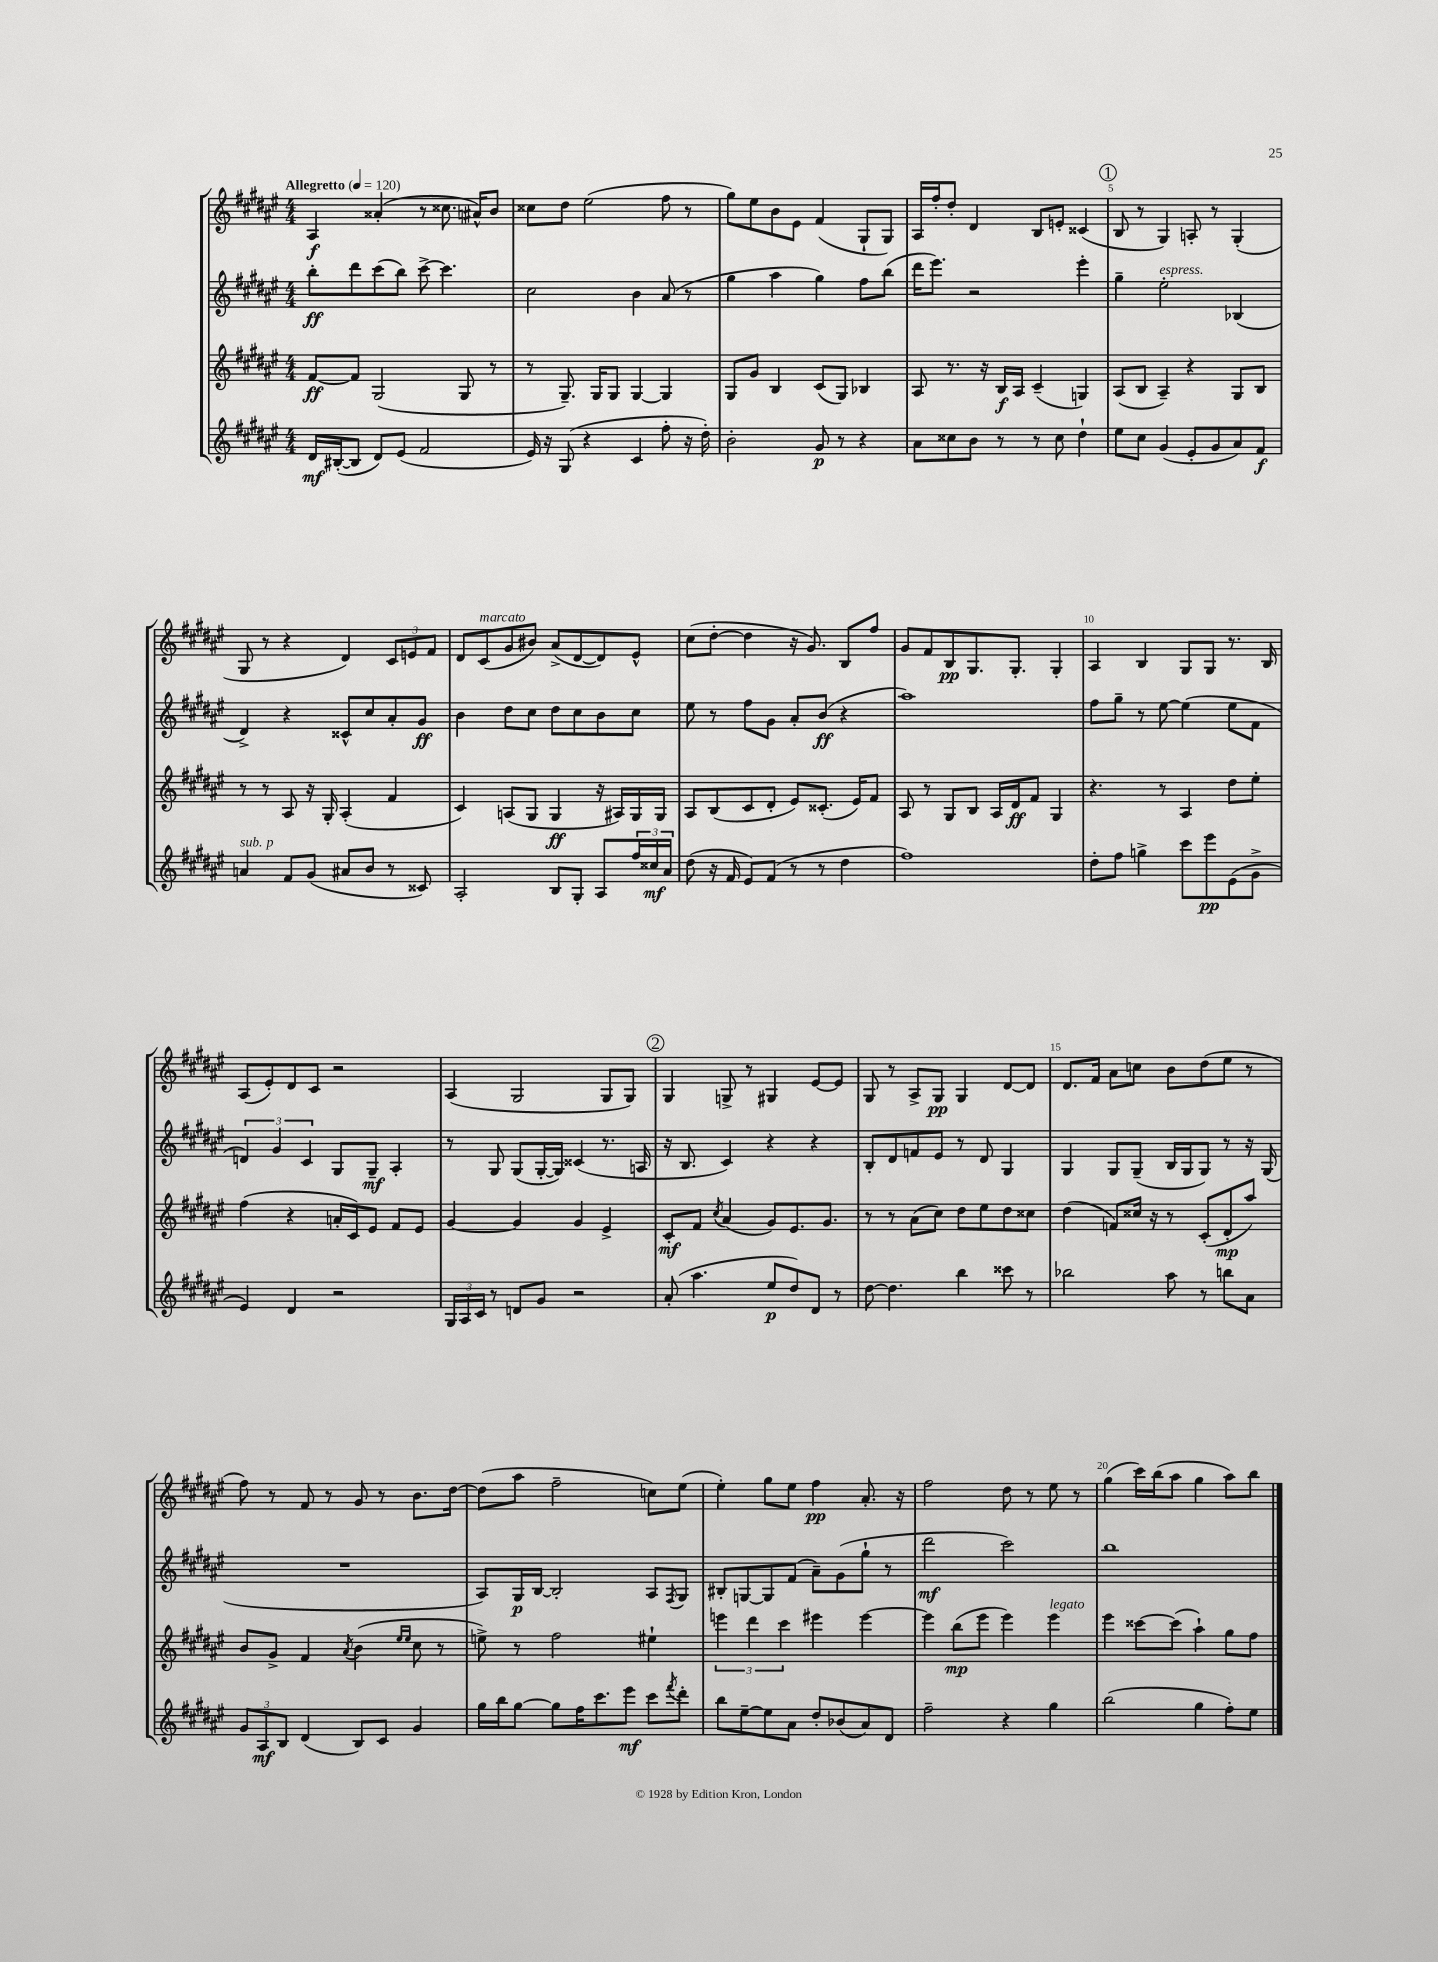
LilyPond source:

<<
\new StaffGroup <<
\new Staff = "s0" {
    \clef treble \key fis \major \numericTimeSignature \time 4/4 \tempo "Allegretto" 4 = 120
    ais4\f aisis'4-.( r8 cisis''8. ais'16-^) b'8 |
    cisis''8 dis''8 eis''2( fis''8 r8 |
    gis''8) eis''8 b'8 eis'8 fis'4( gis8-! gis8) |
    ais16 fis''16-. dis''8-. dis'4 b8 e'8-. cisis'4( |
    \mark \markup { \circle "1" } b8 r8 gis4) a8-. r8 gis4-.( |
    gis8 r8 r4 dis'4) \tuplet 3/2 { cis'8 e'8 fis'8 } |
    dis'8 cis'8^\markup { \italic "marcato" }( gis'8 bis'8) ais'8->( dis'8~ dis'8) eis'8-^ |
    cis''8( dis''8~-. dis''4 r16 gis'8.) b8 fis''8 |
    gis'8 fis'8 b8\pp gis8. gis8.-. gis4-. |
    ais4 b4 gis8 gis8 r8. b16 |
    ais8( eis'8-.) dis'8 cis'8 r2 |
    ais4( gis2 gis8 gis8) |
    \mark \markup { \circle "2" } gis4 g8-> r8 gis4 eis'8~ eis'8 |
    gis8 r8 ais8-> gis8\pp gis4 dis'8~ dis'8 |
    dis'8. fis'16 ais'8 c''8 b'8 dis''8( eis''8 r8 |
    fis''8) r8 fis'8 r8 gis'8 r8 b'8. dis''16~ |
    dis''8( ais''8 fis''2-- c''8) eis''8( |
    eis''4-.) gis''8 eis''8 fis''4\pp ais'8.-. r16 |
    fis''2 dis''8 r8 eis''8 r8 |
    gis''4( cis'''16) b''16( ais''8 gis''4 ais''8) b''8 \bar "|." |
}
\new Staff = "s1" {
    \clef treble \key fis \major \numericTimeSignature \time 4/4
    b''8-.\ff dis'''8 cis'''8( b''8) cis'''8~-> cis'''4. |
    cis''2 b'4 ais'8( r8 |
    gis''4 ais''4 gis''4) fis''8 b''8( |
    dis'''16 eis'''8.) r2 eis'''4-. |
    \mark \markup { \circle "1" } gis''4-- eis''2-.^\markup { \italic "espress." } bes4( |
    dis'4->) r4 cisis'8-^ cis''8 ais'8-. gis'8\ff |
    b'4 dis''8 cis''8 dis''8 cis''8 b'8 cis''8 |
    eis''8 r8 fis''8 gis'8 ais'8-. b'8\ff( r4 |
    ais''1) |
    fis''8 gis''8-- r8 eis''8~ eis''4( eis''8 fis'8 |
    \tuplet 3/2 { d'4) gis'4 cis'4 } gis8 gis8--\mf ais4-. |
    r8 gis8 gis8( gis16~-. gis16) cisis'4( r8. a16 |
    \mark \markup { \circle "2" } r16 b8. cis'4) r4 r4 |
    b8-. dis'8 f'8 eis'8 r8 dis'8 gis4 |
    gis4 gis8 gis8--( b16 gis16 gis8) r8 r16 gis16( |
    R1 |
    ais8) gis16\p b16~ b2-. ais8 \acciaccatura { fis8 } gis8 |
    bis8-. g8~ g8 fis'8( ais'8--) gis'8( gis''8-! r8 |
    dis'''2\mf cis'''2) |
    b''1 \bar "|." |
}
\new Staff = "s2" {
    \clef treble \key fis \major \numericTimeSignature \time 4/4
    fis'8~\ff fis'8 gis2( gis8 r8 |
    r8 gis8.--) gis16 gis8 gis4~ gis4 |
    gis8 gis'8 b4 cis'8( gis8) bes4 |
    ais8 r8. r16 b16\f ais16 cis'4--( g4) |
    \mark \markup { \circle "1" } ais8( b8 ais4--) r4 gis8 b8 |
    r8 r8 ais8 r16 gis16-. ais4-.( fis'4 |
    cis'4) a8( gis8 gis4\ff r16 ais16) gis16 gis16 |
    ais8 b8( cis'8 dis'8-. eis'8) cisis'8.-.( eis'16) fis'8 |
    ais8 r8 gis8 b8 ais16 dis'16\ff fis'8 gis4 |
    r4. r8 ais4 dis''8 eis''8-. |
    fis''4( r4 a'16-. cis'16) eis'8 fis'8 eis'8 |
    gis'4~ gis'4 gis'4 eis'4-> |
    \mark \markup { \circle "2" } cis'8-.\mf fis'8 \acciaccatura { cis''8 } ais'4( gis'8) eis'8. gis'8. |
    r8 r8 ais'8( cis''8) dis''8 eis''8 dis''8 cisis''8 |
    dis''4( f'8) cisis''16 r16 r8 cis'8-.( dis'8-.\mp ais''8) |
    b'8 gis'8-> fis'4 \acciaccatura { ais'8 } b'4( \grace { eis''16 eis''16 } cis''8 r8 |
    e''8->) r8 fis''2 eis''4-! |
    \tuplet 3/2 { e'''4 dis'''4 cis'''4 } eis'''4 eis'''4~ |
    eis'''4 b''8\mp( eis'''8 eis'''4) eis'''4^\markup { \italic "legato" } |
    eis'''4 cisis'''8~ cisis'''8( ais''4-!) gis''8 fis''8 \bar "|." |
}
\new Staff = "s3" {
    \clef treble \key fis \major \numericTimeSignature \time 4/4
    dis'16\mf bis16~-.( bis8 dis'8) eis'8( fis'2 |
    eis'16) r16 gis8( r4 cis'4 fis''8-. r16 dis''16-.) |
    b'2-. gis'8\p r8 r4 |
    ais'8 cisis''8 b'8 r8 r8 cisis''8 dis''4-! |
    \mark \markup { \circle "1" } eis''8 cis''8 gis'4( eis'8-. gis'8 ais'8) fis'8\f |
    a'4^\markup { \italic "sub. p" } fis'8 gis'8( ais'8 b'8 r8 cisis'8) |
    ais2-. b8 gis8-. ais8 \tuplet 3/2 { fis''16 cisis''16\mf ais'16 } |
    dis''8( r16 fis'16 eis'8) fis'8( r8 r8 dis''4 |
    fis''1) |
    dis''8-. fis''8 g''4-> cis'''8 eis'''8\pp eis'8( gis'8-> |
    eis'4) dis'4 r2 |
    \tuplet 3/2 { gis16 ais16 cis'16 } r8 d'8 gis'8 r2 |
    \mark \markup { \circle "2" } ais'8-.( ais''4. eis''8\p dis''8) dis'8 r8 |
    dis''8~ dis''4. b''4 cisis'''8 r8 |
    bes''2 ais''8 r8 b''8 ais'8 |
    \tuplet 3/2 { gis'8 ais8\mf b8 } dis'4( b8) cis'8 gis'4 |
    gis''16 b''16 gis''8~ gis''8 fis''16 cis'''8. eis'''8\mf cis'''8 \acciaccatura { fis'''8 } dis'''8-. |
    b''8 eis''8~-- eis''8 ais'8 dis''8-. bes'8( ais'8) dis'8 |
    fis''2-- r4 gis''4 |
    b''2( gis''4 fis''8-.) eis''8 \bar "|." |
}
>>
>>
\layout { \context { \Score \override BarNumber.break-visibility = ##(#f #t #t) barNumberVisibility = #(every-nth-bar-number-visible 5) } }
